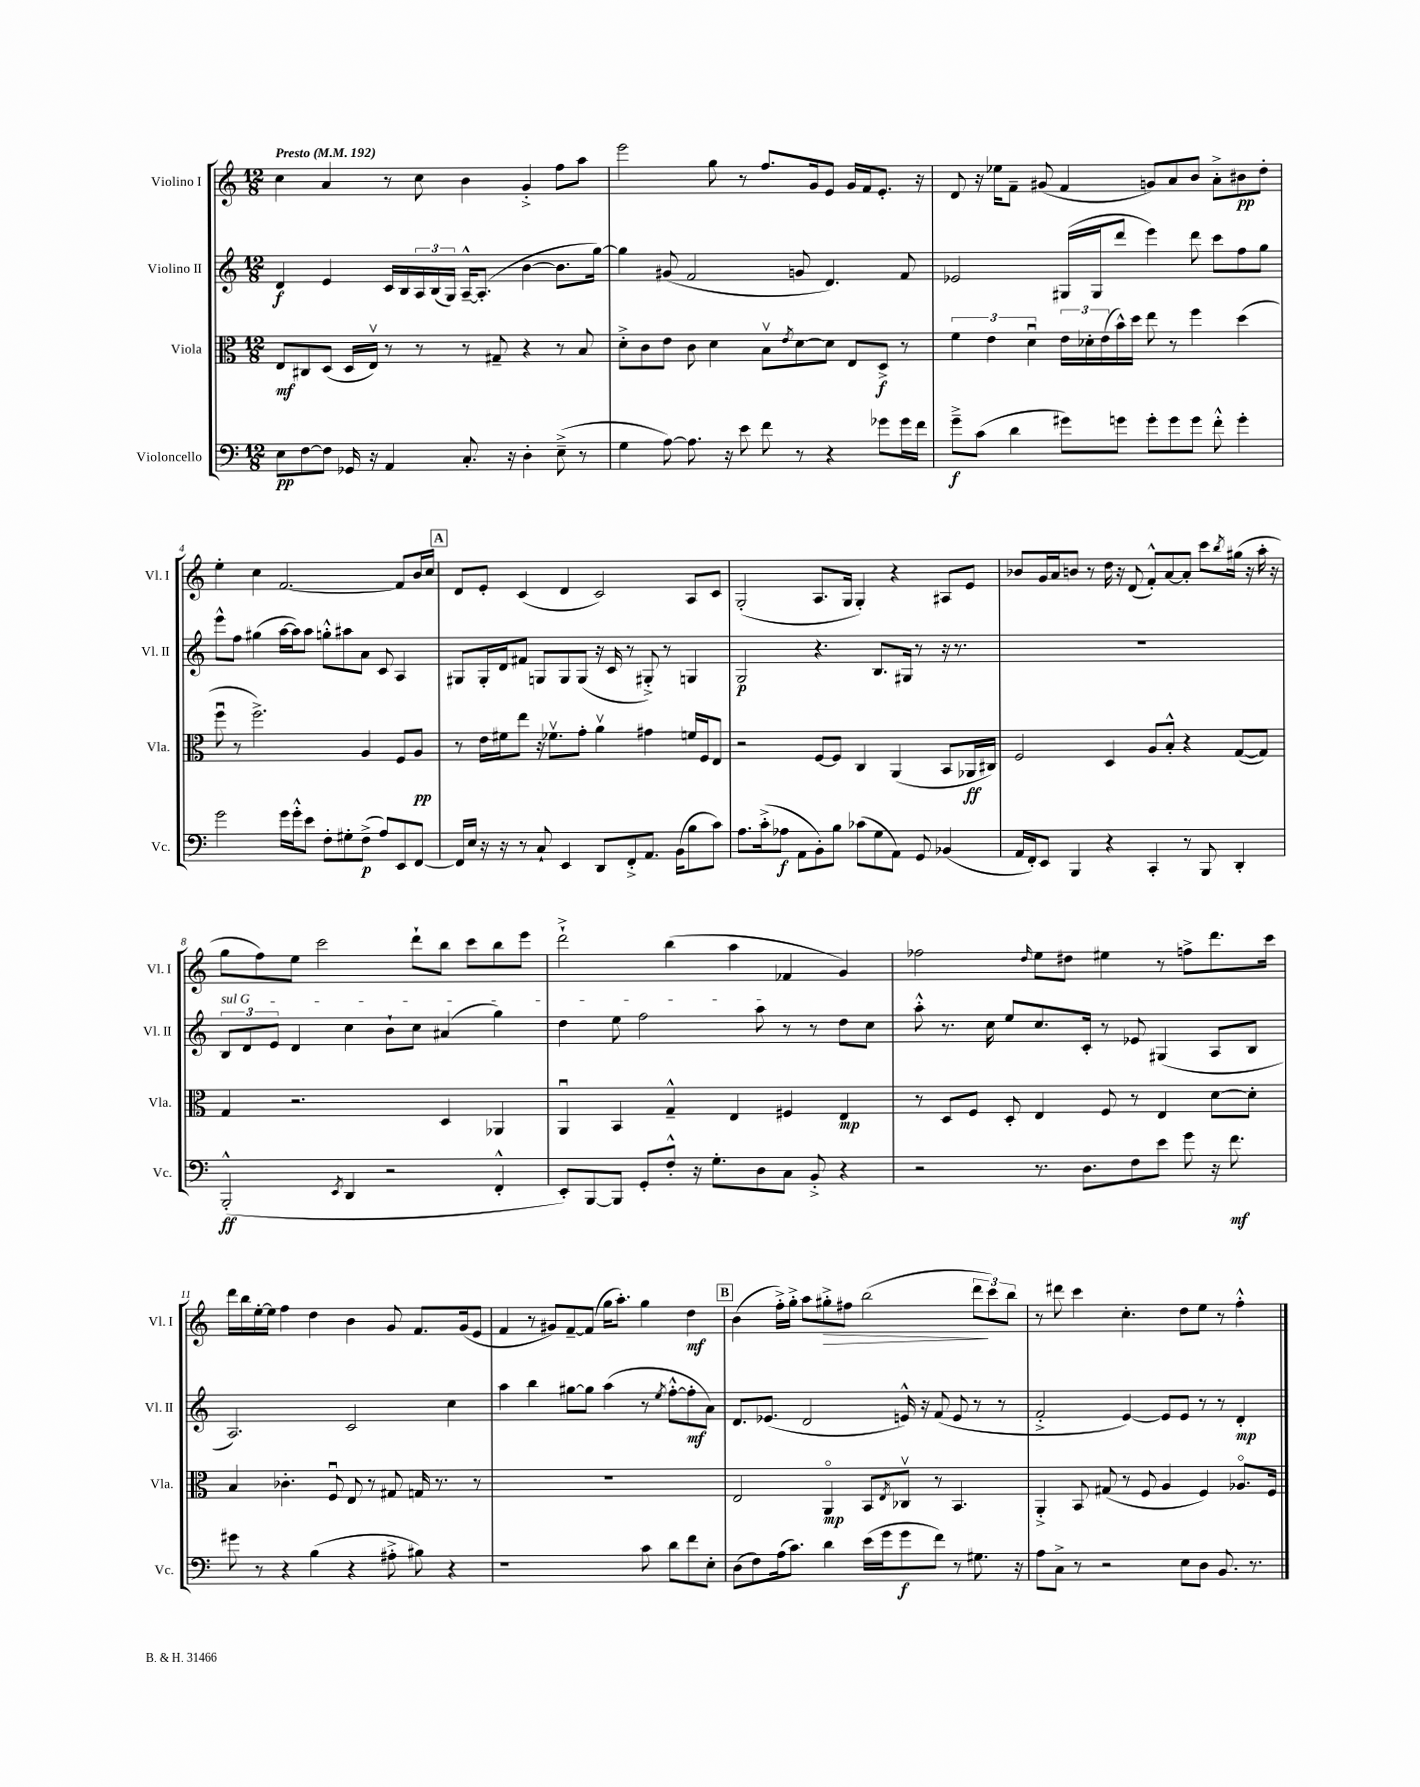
<<
\new StaffGroup <<
\new Staff = "s0" \with { instrumentName = "Violino I" shortInstrumentName = "Vl. I" } {
    \clef treble \key c \major \numericTimeSignature \time 12/8 \tempo "Presto" 4 = 192
    c''4 a'4 r8 c''8 b'4 g'4-.-> f''8 a''8 |
    e'''2 g''8 r8 f''8. g'16 e'8 g'16 f'16 e'8.-. r16 |
    d'8 r16 ees''16 f'8-- gis'8( f'4 g'8) a'8 b'8 a'8-.-> bis'8\pp d''8-. |
    e''4-. c''4 f'2.~ f'8 b'16 c''16 |
    \mark \markup { \box "A" } d'8 e'8-. c'4( d'4 c'2) a8 c'8 |
    g2-.( a8. g16 g4-.) r4 ais8 e'8 |
    bes'8 g'16 a'16 b'8 r8 d''16 r16 d'8( f'8-.-^) a'8~ a'8-. c'''8 \acciaccatura { b''8 } gis''16( r16 a''16-. r16 |
    g''8 f''8) e''8 c'''2 d'''8-! b''8 c'''8 b''8 e'''8 |
    d'''2-!-> b''4( a''4 fes'4 g'4) |
    fes''2 \grace { d''16 } e''8 dis''8 eis''4 r8 f''8-> d'''8. c'''16 |
    d'''16 b''16 e''16~-. e''16 f''4 d''4 b'4 g'8 f'8. g'16( e'8 |
    f'4 r8 gis'8) f'8~-- f'8( g''16 a''8.-.) g''4 d''4\mf |
    \mark \markup { \box "B" } b'4( f''16-.->) g''16-.-> a''8 gis''8-.->\> fis''8 b''2( \tuplet 3/2 { d'''8\! c'''8) b''8 } |
    r8 dis'''8 c'''4 c''4.-. d''8 e''8 r8 f''4-.-^ \bar "|." |
}
\new Staff = "s1" \with { instrumentName = "Violino II" shortInstrumentName = "Vl. II" } {
    \clef treble \key c \major \numericTimeSignature \time 12/8
    d'4\f e'4 c'16 b16 \tuplet 3/2 { a16 b16( g16) } a16~---^ a8.-.( b'4~ b'8. g''16~) |
    g''4 gis'8( f'2 g'8 d'4.) f'8 |
    ees'2 gis16( gis16 d'''8 e'''4) d'''8 c'''8 f''8 g''8 |
    e'''8-^ f''8 gis''4( a''16~ a''16) a''8 g''8-.-^ ais''8 a'8 c'8 a4 |
    \mark \markup { \box "A" } gis8 gis16-. d'16 fis'8 g8 g8 g8( r16 c'16 r8 gis8-.->) r8 g4 |
    g2\p r4. b8. gis16 r8 r16 r8. |
    R1. |
    \tuplet 3/2 { \once \override TextSpanner.bound-details.left.text = \markup { \italic "sul G" } b8\startTextSpan d'8 e'8 } d'4 c''4 b'8-! c''8 ais'4( g''4) |
    d''4 e''8 f''2 a''8\stopTextSpan r8 r8 d''8 c''8 |
    a''8-.-^ r8. c''16 e''8 c''8. c'16-. r8 ees'8 gis4( a8 b8 |
    a2.) c'2 c''4 |
    a''4 b''4 gis''8~ gis''8 a''4( r8 \acciaccatura { e''8 } f''8~-.-^ f''8-.\mf a'8) |
    \mark \markup { \box "B" } d'8. ees'8.( d'2 e'16-^) r16 f'8( e'8 r8 r8 |
    f'2-.-> e'4~) e'8 e'8 r8 r8 d'4-.\mp \bar "|." |
}
\new Staff = "s2" \with { instrumentName = "Viola" shortInstrumentName = "Vla." } {
    \clef alto \key c \major \numericTimeSignature \time 12/8
    e8\mf cis8 d8( d16 e16\upbow) r8 r8 r8 gis8-- r4 r8 b8 |
    d'8-.-> c'8 e'8 c'8 d'4 b8\upbow \acciaccatura { e'8 } d'8~ d'8 e8 d8->\f r8 |
    \tuplet 3/2 { f'4 e'4 d'4\downbow } \tuplet 3/2 { e'16 des'16-. e'16( } b'16-^) d''16 e''8 r8 f''4 d''4( |
    f''8\downbow r8 f''2.->) a4 f8 a8\pp |
    \mark \markup { \box "A" } r8 e'16 fis'16 e''8 r16 fes'8.\upbow g'8-. a'4\upbow gis'4 f'16 f16 e8 |
    r2 f8~ f8 c4 a,4( b,8 aes,16\ff cis16) |
    f2 d4 a8 b8-.-^ r4 g8~( g8) |
    g4 r2. d4 aes,4 |
    a,4\downbow b,4 g4---^ e4 fis4 e4\mp |
    r8 d8 f8 d8-. e4 f8 r8 e4 d'8~ d'8-. |
    b4 ces'4.-. f8\downbow e8 r8 gis8 g16 r8. r8 |
    R1. |
    \mark \markup { \box "B" } e2 a,4\flageolet\mp b,8 \acciaccatura { e8 } ces8\upbow r8 b,4. |
    a,4-.-> b,8 gis8( r8 f8 a4 f4) aes8.\flageolet f16 \bar "|." |
}
\new Staff = "s3" \with { instrumentName = "Violoncello" shortInstrumentName = "Vc." } {
    \clef bass \key c \major \numericTimeSignature \time 12/8
    e8\pp f8~ f8 ges,16 r16 a,4 c8.-. r16 d4-. e8--->( r8 |
    g4 a8~) a8. r16 e'8 f'8 r8 r4 ges'8 ges'16 f'16 |
    g'8--->\f c'8( d'4 gis'8) g'8 g'8-. g'8 g'8 f'8-.-^ g'4-. |
    g'2 g'16 g'16-.-^ e'8 f8-. gis8-. f8->\p( a8) e,8 f,8~ |
    \mark \markup { \box "A" } f,16 e16 r16 r16 r8 c8-! e,4 d,8 f,8-.-> a,8. b,16( b8 c'8) |
    a8. c'16-.->( aes8\f a,8 b,8-.) b8 ces'8( g8 a,8) g,8 bes,4( |
    a,16 f,16-.) e,8 b,,4 r4 c,4-. r8 b,,8 d,4-. |
    b,,2-.-^\ff( \acciaccatura { e,8 } d,4 r2 f,4-.-^ |
    e,8-.) b,,8~ b,,8 g,8-. f8-.-^ r16 g8.-. d8 c8 b,8-.-> r4 |
    r2 r8. d8. f8 e'8 g'8 r16 f'8.\mf |
    gis'8 r8 r4 b4( r4 ais8-.-> bis8) r4 |
    r1 c'8 d'8 f'8 e8-. |
    \mark \markup { \box "B" } d8( f8) a16( c'8.) d'4 e'16( g'16 g'8\f f'8) r8 gis8. r16 |
    a8 c8-> r8 r2 e8 d8 b,8. r8. \bar "|." |
}
>>
>>
